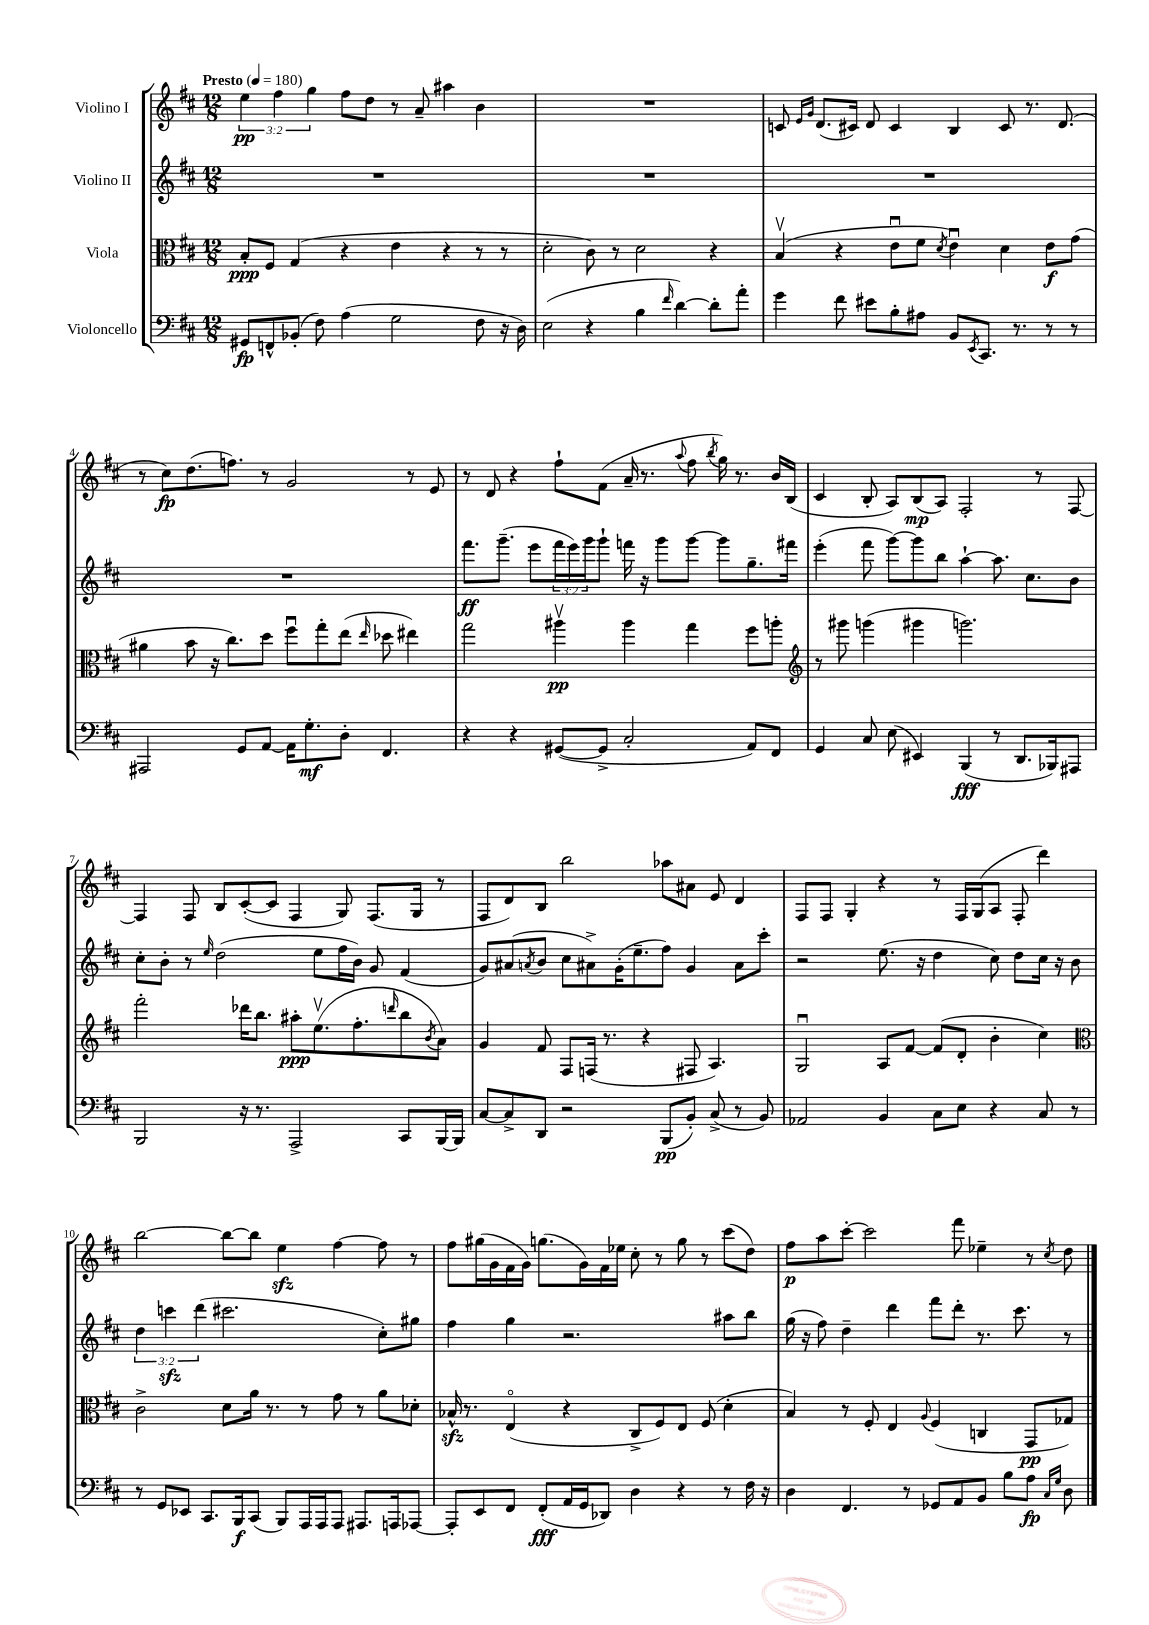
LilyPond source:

<<
\new StaffGroup <<
\new Staff = "s0" \with { instrumentName = "Violino I" } {
    \clef treble \key d \major \numericTimeSignature \time 12/8 \override Staff.TupletNumber.text = #tuplet-number::calc-fraction-text \tempo "Presto" 4 = 180
    \tuplet 3/2 { e''4\pp fis''4 g''4 } fis''8 d''8 r8 a'8-- ais''4 b'4 |
    R1. |
    c'8 \grace { e'16 g'16 } d'8.( cis'16) d'8 cis'4 b4 cis'8 r8. d'8.( |
    r8 cis''8\fp) d''8.( f''8.) r8 g'2 r8 e'8 |
    r8 d'8 r4 fis''8-! fis'8( a'16-- r8. \appoggiatura { a''8 } fis''8 \acciaccatura { b''8 } g''16) r8. b'16 b16( |
    cis'4 b8-. a8) b8\mp( a8) fis2-. r8 fis8~ |
    fis4 fis8 b8 cis'8~-.( cis'8 fis4 g8) fis8.( g16 r8 |
    fis8 d'8) b8 b''2 aes''8 ais'8 e'8 d'4 |
    fis8 fis8 g4-. r4 r8 fis16 g16( a8 fis8-. d'''4) |
    b''2~ b''8~ b''8 e''4\sfz fis''4~ fis''8 r8 |
    fis''8 gis''16( g'16 fis'16 g'16) g''8.( g'16) fis'16 ees''16 cis''8-. r8 g''8 r8 cis'''8( d''8) |
    fis''8\p a''8 cis'''8~-. cis'''2 fis'''8 ees''4-- r8 \acciaccatura { cis''8 } d''8 \bar "|." |
}
\new Staff = "s1" \with { instrumentName = "Violino II" } {
    \clef treble \key d \major \numericTimeSignature \time 12/8 \override Staff.TupletNumber.text = #tuplet-number::calc-fraction-text
    R1. |
    R1. |
    R1. |
    R1. |
    fis'''8.\ff g'''8.--( e'''8 \tuplet 3/2 { fis'''16 e'''16) g'''16 } g'''8-! f'''16 r16 g'''8 g'''8~ g'''8 g''8.-- fis'''16 |
    e'''4-.( fis'''8 g'''8~) g'''8 b''8 a''4~-! a''8. cis''8. b'8 |
    cis''8-. b'8-. r8 \grace { e''16 } d''2( e''8 fis''16 b'16) g'8 fis'4( |
    g'8) ais'8( \acciaccatura { a'8 } b'8 cis''8 ais'8->) g'16-.( e''8.-- fis''8) g'4 ais'8 cis'''8-. |
    r2 e''8.( r16 d''4 cis''8) d''8 cis''16 r16 b'8 |
    \tuplet 3/2 { d''4 c'''4\sfz d'''4( } cis'''2. cis''8-.) gis''8 |
    fis''4 g''4 r2. ais''8 b''8 |
    g''16( r16 fis''8) d''4-- d'''4 fis'''8 d'''8-. r8. cis'''8. r8 \bar "|." |
}
\new Staff = "s2" \with { instrumentName = "Viola" } {
    \clef alto \key d \major \numericTimeSignature \time 12/8
    b8-.\ppp fis8 g4( r4 e'4 r4 r8 r8 |
    d'2-. cis'8) r8 d'2 r4 |
    b4\upbow( r4 e'8\downbow fis'8 \acciaccatura { d'8 } e'4\downbow) d'4 e'8\f g'8( |
    ais'4 b'8 r16 cis''8.) d''8 fis''8\downbow g''8-. e''8( \grace { e''16 } des''8 eis''4) |
    g''2 ais''4\upbow\pp ais''4 g''4 fis''8 a''8-. |
    \clef treble r8 gis'''8 g'''4( gis'''4 g'''2.) |
    fis'''2-. des'''16 b''8. ais''8-.\ppp e''8.\upbow( fis''8.-. \grace { d'''16 } b''8 \acciaccatura { b'8 } a'8) |
    g'4 fis'8 fis8 f16( r8. r4 fis8 a4.) |
    g2\downbow a8 fis'8~ fis'8( d'8-. b'4-. cis''4) |
    \clef alto cis'2-> d'8 a'16 r8. r8 g'8 r8 a'8 des'8-. |
    bes16-^\sfz r8. e4\flageolet( r4 cis8-> fis8) e8 fis8( d'4-. |
    b4) r8 fis8-. e4 \appoggiatura { a8 } fis4( c4 g,8\pp ges8) \bar "|." |
}
\new Staff = "s3" \with { instrumentName = "Violoncello" } {
    \clef bass \key d \major \numericTimeSignature \time 12/8
    gis,8\fp f,8-^ bes,8-.( fis8) a4( g2 fis8 r16 d16) |
    e2( r4 b4 \grace { fis'16 } d'4~) d'8-. a'8-. |
    g'4 fis'8 eis'8 b8-. ais8 b,8 \acciaccatura { e,8 } cis,8. r8. r8 r8 |
    ais,,2 g,8 a,8~ a,16 g8.-.\mf d8-. fis,4. |
    r4 r4 gis,8~( gis,8-> cis2-. a,8) fis,8 |
    g,4 cis8 e8( eis,4) b,,4\fff( r8 d,8. bes,,16) ais,,8 |
    b,,2 r16 r8. a,,2-> cis,8 b,,16~ b,,16 |
    cis8~ cis8-> d,8 r2 b,,8\pp( b,8-.) cis8->( r8 b,8) |
    aes,2 b,4 cis8 e8 r4 cis8 r8 |
    r8 g,8 ees,8 cis,8. b,,16\f cis,8( b,,8) a,,16 a,,16 a,,8 ais,,8. a,,16 aes,,8~ |
    aes,,8-. e,8 fis,8 fis,8-.\fff( a,16 g,16 des,8) d4 r4 r8 fis16 r16 |
    d4 fis,4. r8 ges,8 a,8 b,8 b8 a8\fp \grace { cis16 g16 } d8 \bar "|." |
}
>>
>>
